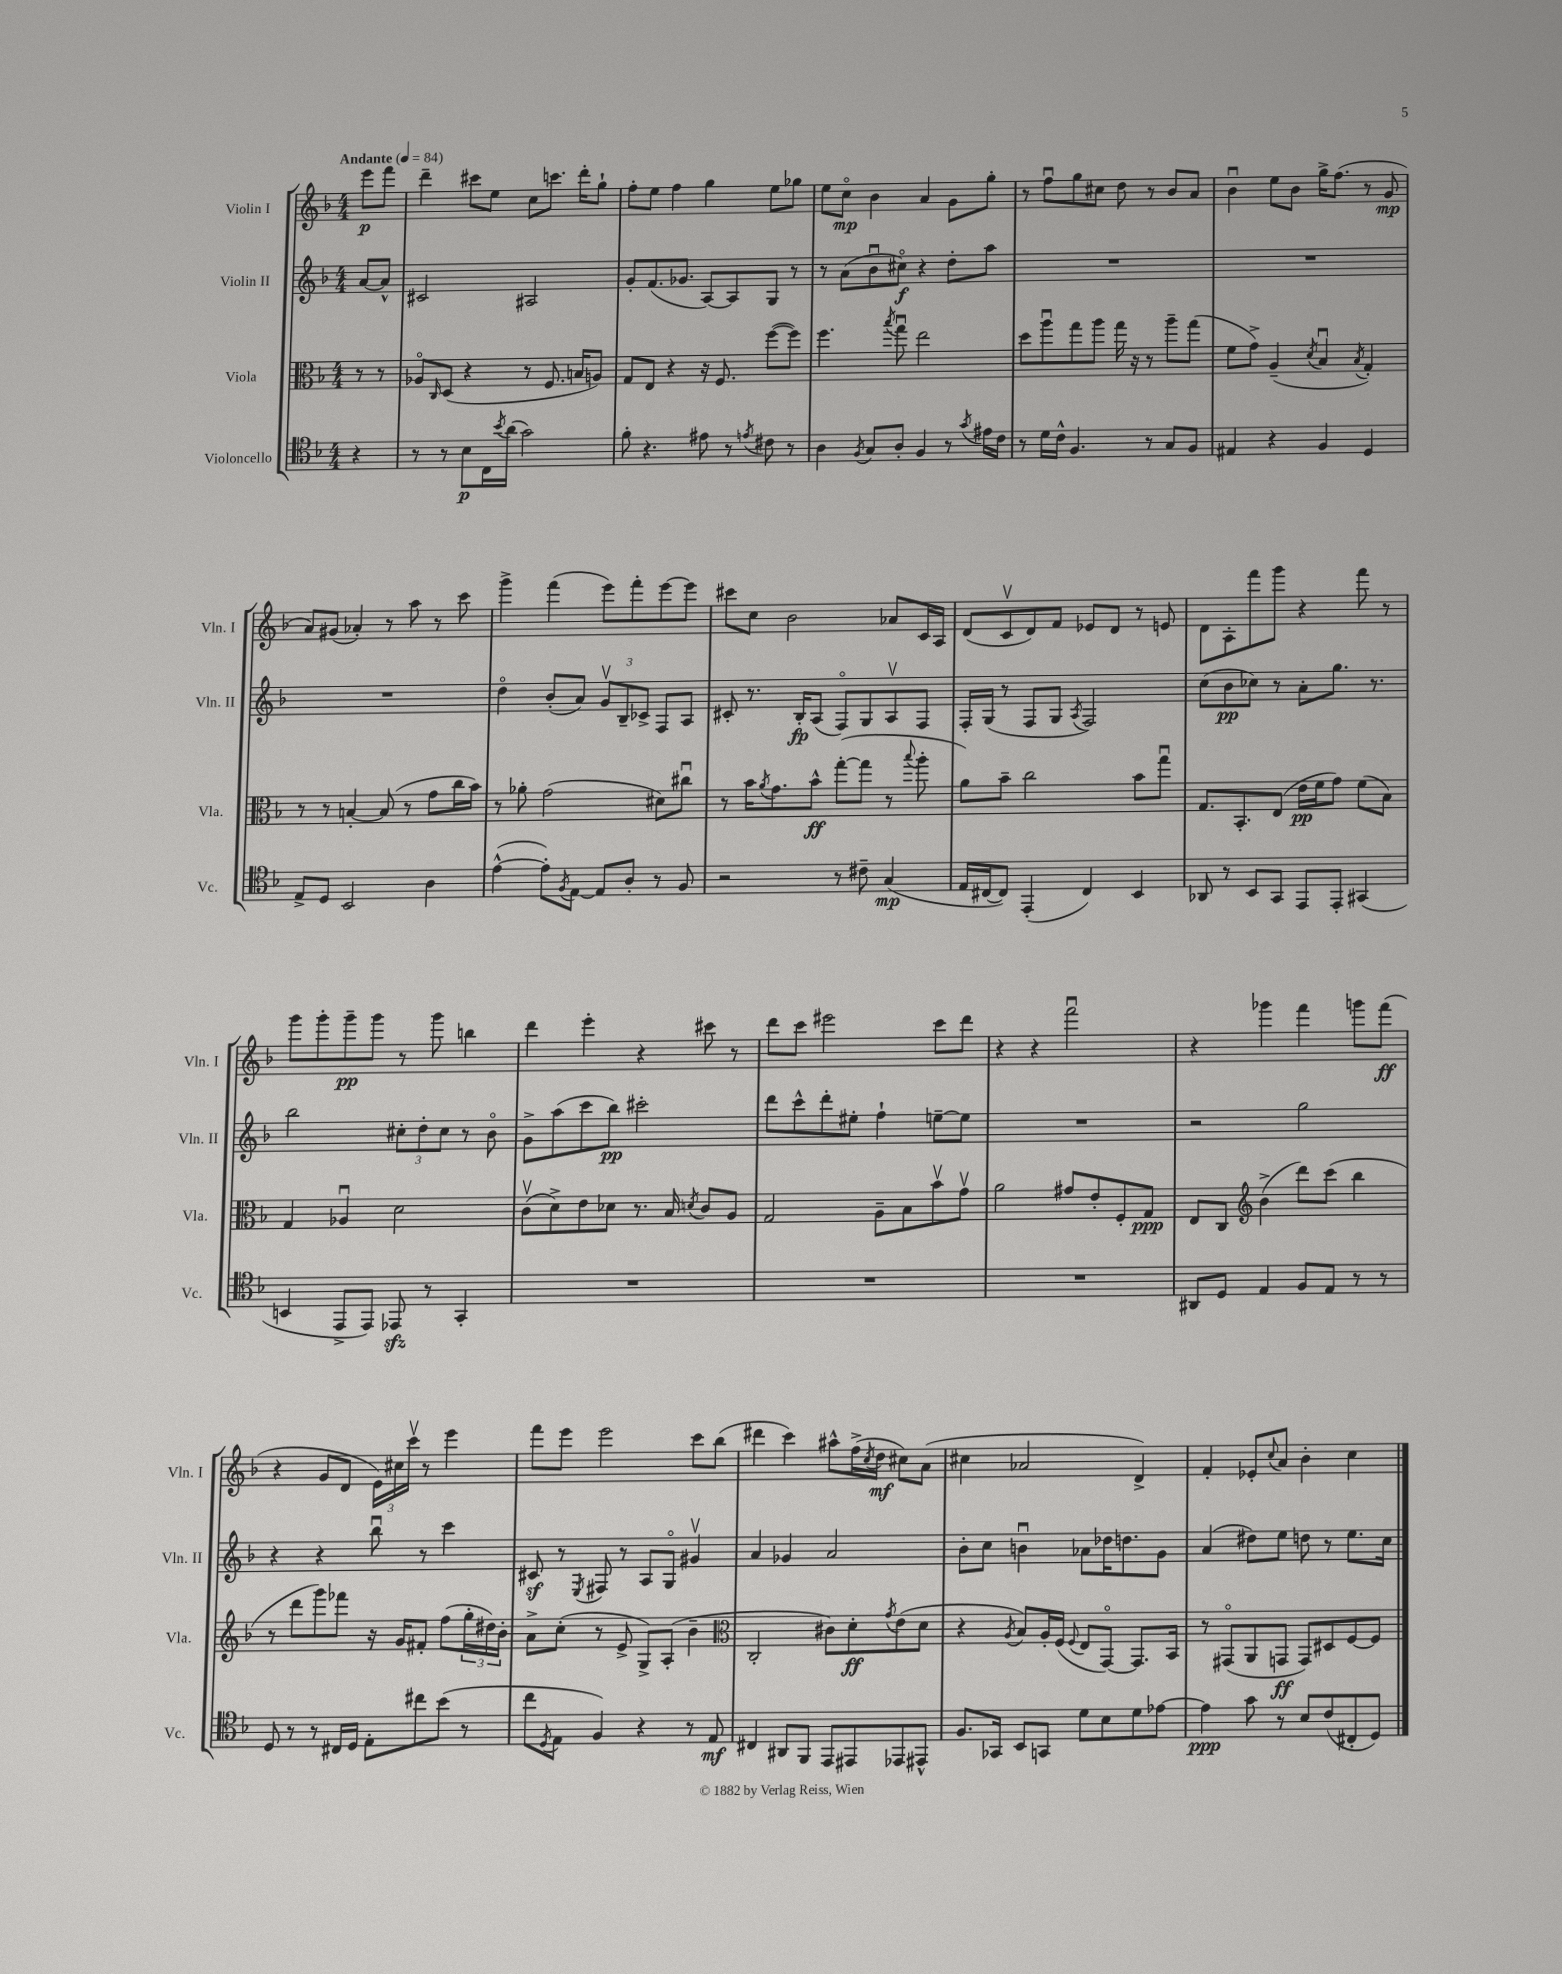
<<
\new StaffGroup <<
\new Staff = "s0" \with { instrumentName = "Violin I" shortInstrumentName = "Vln. I" } {
    \clef treble \key f \major \numericTimeSignature \time 4/4 \partial 4 \tempo "Andante" 4 = 84
    e'''8\p f'''8 |
    d'''4-- cis'''8 e''8 c''8 c'''8. d'''16-. g''8-! |
    f''8-. e''8 f''4 g''4 e''8 ges''8 |
    e''8 c''8\flageolet\mp bes'4 a'4 g'8 g''8-. |
    r8 f''8\downbow g''8 cis''8 d''8 r8 bes'8 a'8 |
    bes'4\downbow e''8 bes'8 g''16-> f''8.( r8 g'8\mp |
    a'8) gis'8( aes'4-.) r8 a''8 r8 c'''8 |
    g'''4-> f'''4( e'''8) f'''8-. e'''8~ e'''8 |
    cis'''8 c''8 bes'2 aes'8 c'16 a16 |
    d'8( c'8\upbow d'8) f'8 ees'8 d'8 r8 e'8 |
    d'8 a8-. f'''8 g'''8 r4 f'''8 r8 |
    g'''8 g'''8-. g'''8--\pp g'''8 r8 g'''8 b''4 |
    d'''4 e'''4-. r4 cis'''8 r8 |
    d'''8 c'''8 eis'''2 c'''8 d'''8 |
    r4 r4 f'''2\downbow |
    r4 ges'''4 f'''4 g'''8 f'''8\ff( |
    r4 g'8 d'8 \tuplet 3/2 { e'16) cis''16 c'''16\upbow } r8 e'''4 |
    f'''8 e'''8 e'''2 c'''8 bes''8( |
    dis'''4 c'''4) ais''8-^ f''16->( \acciaccatura { c''8 } d''16\mf cis''8) a'8( |
    cis''4 aes'2 d'4->) |
    f'4-. ees'8-. \appoggiatura { c''8 } a'8 bes'4-. c''4 \bar "|." |
}
\new Staff = "s1" \with { instrumentName = "Violin II" shortInstrumentName = "Vln. II" } {
    \clef treble \key f \major \numericTimeSignature \time 4/4 \partial 4
    a'8~ a'8-^ |
    cis'2 ais2 |
    g'8-. f'8.( ges'8. a8~) a8 g8 r8 |
    r8 a'8( bes'8\downbow cis''8\flageolet\f) r4 d''8-. a''8 |
    R1 |
    R1 |
    R1 |
    d''4\flageolet bes'8-.( a'8) \tuplet 3/2 { g'8\upbow bes8-- ces'8-> } f8 a8 |
    cis'8-. r8. bes16-.\fp a8( f8\flageolet) g8 a8\upbow f8 |
    f16-. g16( r8 f8 g8 \acciaccatura { a8 } f2) |
    c''8( bes'8\pp ces''8) r8 a'8-. g''8. r8. |
    bes''2 \tuplet 3/2 { cis''8-. d''8-. cis''8 } r8 bes'8\flageolet |
    g'8-> a''8( c'''8 bes''8\pp) cis'''2-. |
    d'''8 c'''8-^ d'''8-. eis''8-. f''4-! e''8~-- e''8 |
    R1 |
    r2 g''2 |
    r4 r4 bes''8\downbow r8 c'''4 |
    cis'8\sf r8 \acciaccatura { e8 } fis8 r8 a8 g8\flageolet gis'4\upbow |
    a'4 ges'4 a'2 |
    bes'8-. c''8 b'4\downbow aes'8 des''16 d''8. g'8 |
    a'4( dis''8) e''8 d''8 r8 e''8. c''16 \bar "|." |
}
\new Staff = "s2" \with { instrumentName = "Viola" shortInstrumentName = "Vla." } {
    \clef alto \key f \major \numericTimeSignature \time 4/4 \partial 4
    r8 r8 |
    aes8\flageolet \grace { c16 } d8( r4 r8 f8. b16 a8) |
    g8 e8 r4 r16 f8. f''8~( f''8) |
    f''4. \acciaccatura { bes''8 } g''8\downbow e''2 |
    d''8 a''8\downbow g''8 a''8 g''16 r16 r8 a''8-- g''8( |
    f'8 g'8->) a4--( \acciaccatura { d'8 } bes4\downbow \acciaccatura { bes8 } g4-.) |
    r8 r8 b4~-. b8( r8 g'8 c''16 bes'16) |
    r8 aes'8-. g'2( dis'8) cis''8\downbow |
    r8 bes'16 \acciaccatura { a'8 } g'8. bes'8-^\ff g''8~-.( g''8 r8 \appoggiatura { bes''8 } a''8-. |
    a'8) bes'8-- c''2 bes'8 g''8\downbow |
    g8. bes,8.-. e8( e'16\pp f'16 g'8) f'8( bes8) |
    g4 aes4\downbow d'2 |
    c'8\upbow( d'8->) e'8 des'8 r8. bes16 \acciaccatura { d'8 } c'8 a8 |
    g2 a8-- bes8 bes'8\upbow g'8\upbow |
    a'2 gis'8 e'8-. f8-. g8\ppp |
    e8 c8 \clef treble bes'4->( d'''8) c'''8( bes''4 |
    r8 d'''8 g'''8) fes'''8 r16 g'16 fis'8-. f''8( \tuplet 3/2 { g''16-. dis''16) bes'16-. } |
    a'8-> c''8-.( r8 e'8-> g8->) a8-.( bes'4-- |
    \clef alto c2-. cis'8) d'8-.\ff \acciaccatura { g'8 } e'8( d'8 |
    r4 \acciaccatura { a8 } bes8) a16-. f16( \appoggiatura { f8 } e8 g,8~\flageolet) g,8. bes,16 |
    r8 gis,8\flageolet( a,8 g,8\ff g,8) dis8 f8~ f8 \bar "|." |
}
\new Staff = "s3" \with { instrumentName = "Violoncello" shortInstrumentName = "Vc." } {
    \clef tenor \key f \major \numericTimeSignature \time 4/4 \partial 4
    r4 |
    r8 r8 bes8\p c16 \acciaccatura { bes'8 } a'16( g'2) |
    f'8-. r4. eis'8 r8 \acciaccatura { e'8 } cis'8 r8 |
    a4 \acciaccatura { f8 } g8 a8-. f4 r8 \acciaccatura { g'8 } eis'16 c'16 |
    r8 d'16 c'16-^ f4. r8 g8 f8 |
    eis4 r4 f4 d4 |
    e8-> d8 bes,2 a4 |
    e'4~-^( e'8-.) \acciaccatura { f8 } e8~ e8 a8-. r8 f8 |
    r2 r8 cis'8-- g4\mp( |
    e16 cis16~ cis8) e,4-.( cis4) bes,4 |
    aes,8 r8 bes,8 g,8 e,8 e,8-. gis,4( |
    b,4 e,8-> e,8) ees,8\sfz r8 g,4-. |
    R1 |
    R1 |
    R1 |
    ais,8 d8 e4 f8 e8 r8 r8 |
    d8 r8 r8 cis16 d16 e8-. cis''8 bes'8( r8 |
    c''8 \acciaccatura { d8 } e8 f4) r4 r8 e8\mf |
    cis4 ais,8 f,8 e,8 eis,8 ees,8 eis,8-^ |
    f8. ges,16 bes,8 g,8 d'8 bes8 d'8 ees'8~ |
    ees'4\ppp g'8 r8 bes8 c'8( cis8-. d8) \bar "|." |
}
>>
>>
\layout { \context { \Score \remove "Bar_number_engraver" } }
